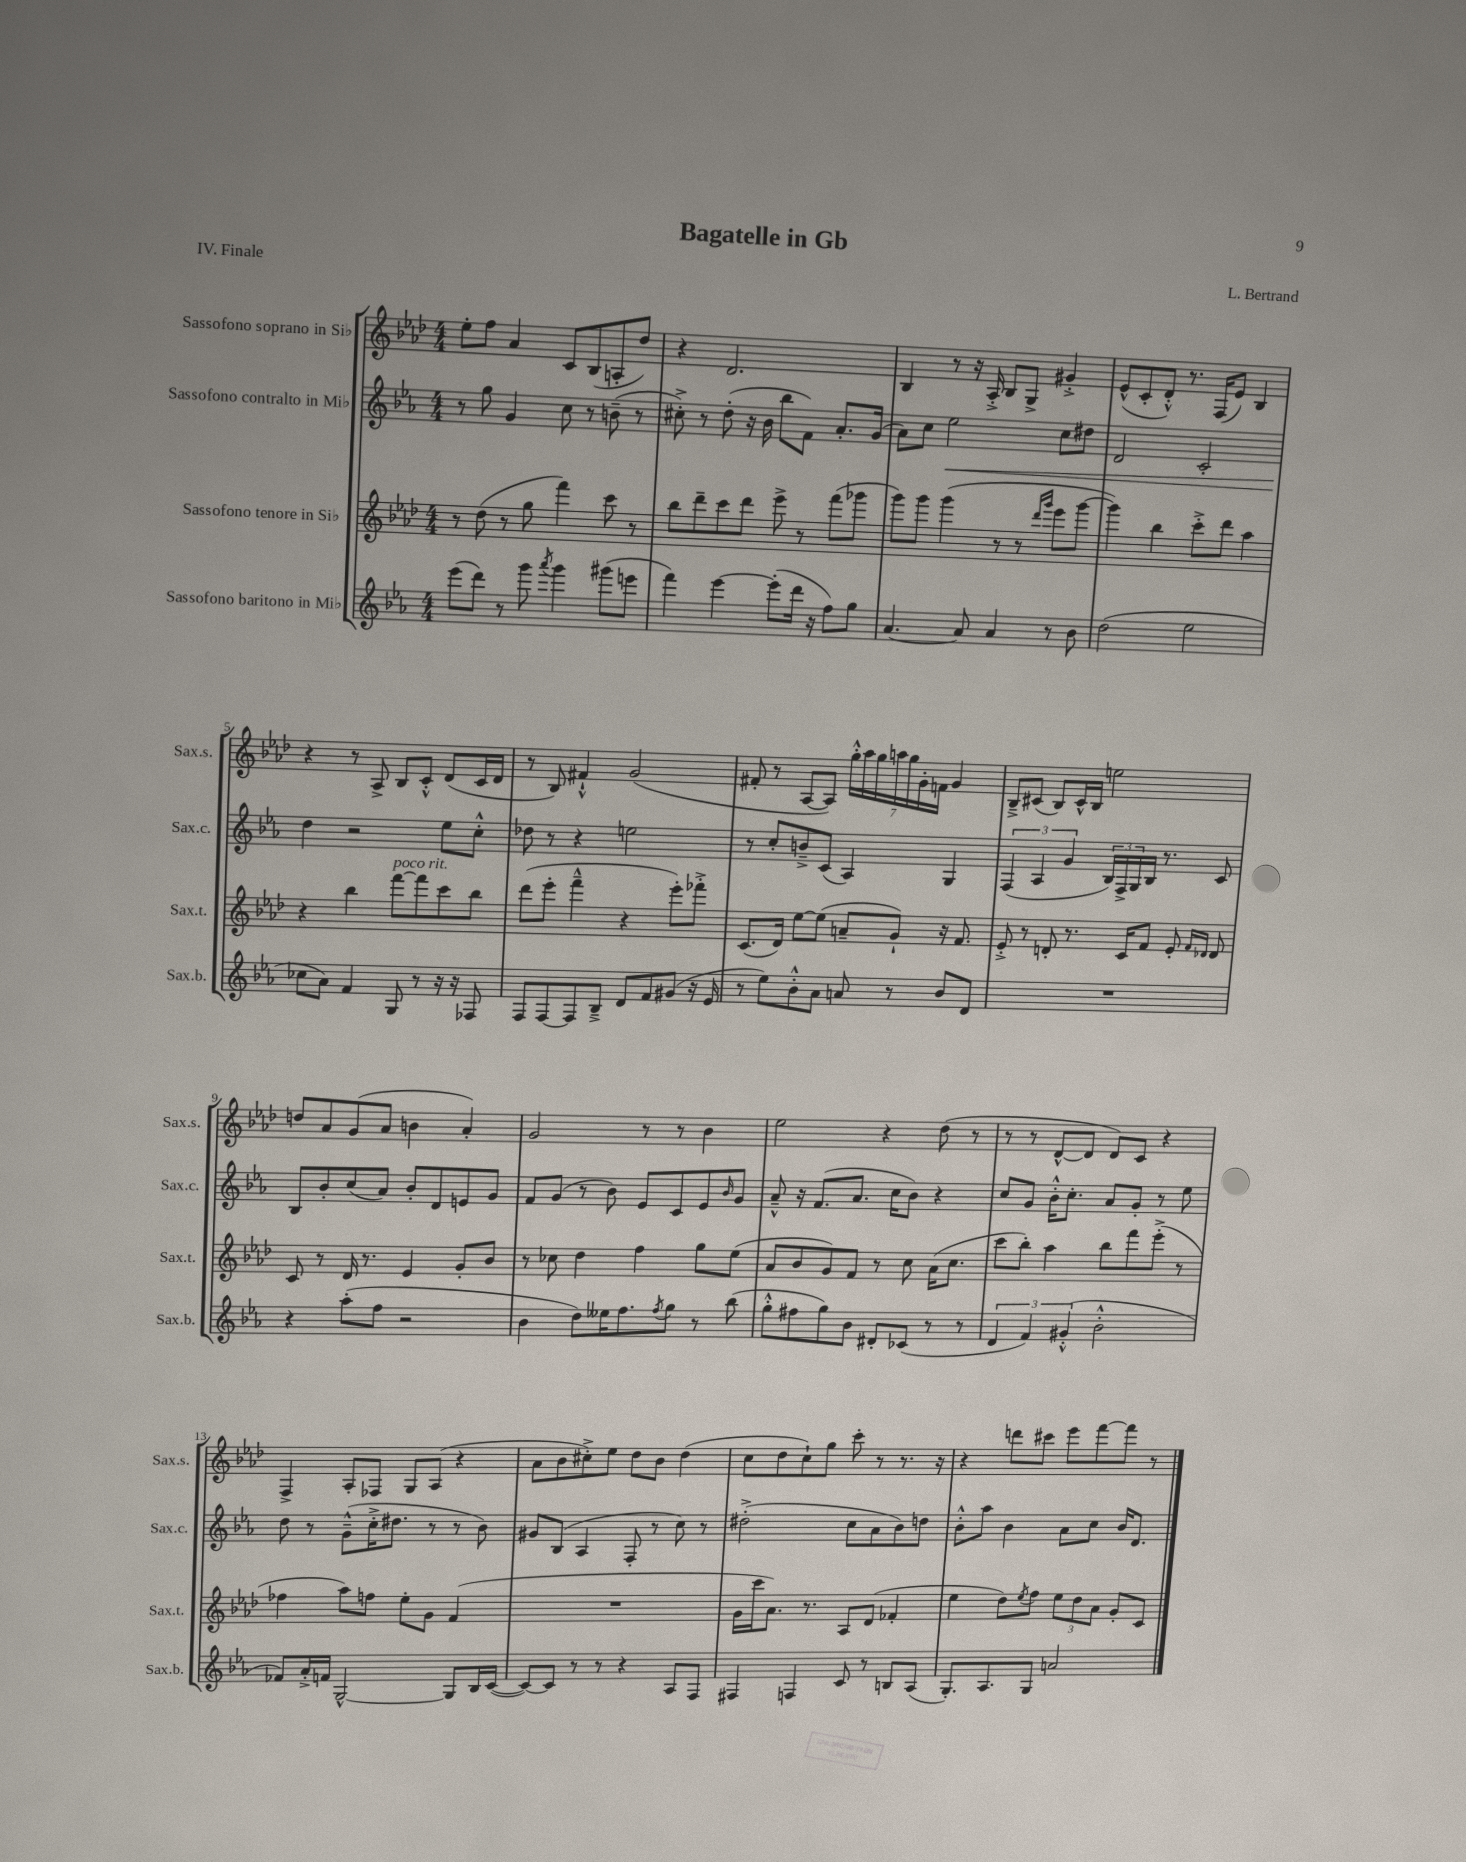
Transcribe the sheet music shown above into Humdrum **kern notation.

**kern	**kern	**kern	**dynam	**kern
*part4	*part3	*part2	*part2	*part1
*staff4	*staff3	*staff2	*staff2	*staff1
*I"Sassofono baritono in Mi♭	*I"Sassofono tenore in Si♭	*I"Sassofono contralto in Mi♭	*	*I"Sassofono soprano in Si♭
*I'Sax.b.	*I'Sax.t.	*I'Sax.c.	*	*I'Sax.s.
*clefG2	*clefG2	*clefG2	*	*clefG2
*k[b-e-a-]	*k[b-e-a-d-]	*k[b-e-a-]	*	*k[b-e-a-d-]
*M4/4	*M4/4	*M4/4	*	*M4/4
=1	=1	=1	=1	=1
(8eee-\L	8r	8r	.	8ee-'\L
8ddd\J)	(8dd-\	8gg\	.	8ff\J
8r	8r	4g/	.	4a-/
8ggg\	8gg\	.	.	.
8qaaa-/	.	.	.	.
4ggg\	4fff\)	8cc\	.	8c/L
.	.	8r	.	(8B-/
(8ggg#X\L	8ccc\	(8bn~\	.	8An'/
8eeen\J	8r	8r	.	8dd-/J)
=2	=2	=2	=2	=2
4fff\)	8bb-\L	8cc#X'^\)	.	4r
.	8ddd-~\	8r	.	.
[4eee-\	8ccc\	(8dd'\	.	2.d-/
.	8ddd-\J	16r	.	.
.	.	16b-\	.	.
(8eee-'\L]	8eee-^\	8bb-\L	.	.
16ddd\Jk	8r	8f\J)	.	.
16r	.	.	.	.
8ff\L)	(8fff\L	8.a-'/L	.	.
8gg\J	8ggg-X\J	.	.	.
.	.	(16g/Jk	.	.
=3	=3	=3	=3	=3
[4.a-/	8ggg\L)	8a-\L)	.	4B-/
.	8ggg\J	8cc\J	.	.
!	!	!	!LO:HP:b	!
.	(4ggg\	2ee-\	<	8r
8a-/]	.	.	.	16r
.	.	.	.	16A-'^/
4a-/	8r	.	.	8B-/L
.	8r	.	.	8G^/J
.	16qqddd-/LL	.	.	.
.	16qqggg/JJ	.	.	.
8r	8eee-\L	8cc\L	.	4g#X'^/
8b-\	[8ggg\J	8dd#X\J	.	.
=4	=4	=4	=4	=4
(2dd\	4ggg\])	2d/	.	(8e-^^/L
.	.	.	.	8c'/
.	4bb-\	.	.	8d-'^^/J)
.	.	.	.	8.r
2ee-\	8ccc'^\L	2c'/	.	.
.	.	.	.	(16F/KL
.	8ddd-\J	.	.	8e-/J)
.	4aa-\	.	.	4B-/
!!LO:LB:g=z
=5	=5	=5	=5	=5
8cc-X\L	4r	4dd\	.	4r
8a-\J)	.	.	.	.
4f/	4bb-\	2r	[	8r
.	.	.	.	8A-^/
!	!LO:TX:a:i:t=poco rit.	!	!	!
8G/	[8fff\L	.	.	8B-/L
8r	8fff\]	.	.	8c'^^/J
16r	8ccc\	8ee-\L	.	(8d-/L
16r	.	.	.	.
8F-X/	8bb-\J	8cc'^^\J	.	16c/L
.	.	.	.	16d-/JJ
=6	=6	=6	=6	=6
8F/L	(8ddd-\L	8dd-X\	.	8r
[8F/	8eee-'\J	8r	.	8B-/)
8F/]	4fff~^^\	4r	.	4f#X`^^/
8B-~^/J	.	.	.	.
8d/L	4r	2een\	.	(2g/
8f/	.	.	.	.
(8g#X/J	8eee-'\L)	.	.	.
16r	8fff-X'^\J	.	.	.
16e-/	.	.	.	.
=7	=7	=7	=7	=7
8r	(8.c/L	8r	.	8f#X'/
8ee-\L)	.	8cc'/L	.	8r
.	16d-/Jk)	.	.	.
8b-'^^\	[8ee-\L	8bn~^/	.	[8A-/L
8a-\J	(8ee-\J]	(8c/J	.	8A-/J])
8an/	8an~/L	4A-/)	.	28gg'^^\LL
.	.	.	.	28aa-\
.	.	.	.	28gg\
.	.	.	.	28aan\
8r	8g`/J)	.	.	.
.	.	.	.	28gg\
.	.	.	.	28g'\
.	.	.	.	28fn\JJ
8b-/L	16r	4G/	.	4g/
.	8.f/	.	.	.
8d/J	.	.	.	.
=8	=8	=8	=8	=8
1r	8e-'^/	(6F/	.	8B-~^/L
.	8r	.	.	(8c#X/J
.	.	6A-/	.	.
.	8dn'/	.	.	8B-/L)
.	.	6g/	.	.
.	8.r	.	.	16c#^^/L
.	.	.	.	16B-/JJ
.	.	24B-/LL)	.	2een\
.	.	24F^/	.	.
.	16c/KL	.	.	.
.	.	24G/	.	.
.	8f/J	16B-/JJ	.	.
.	.	8.r	.	.
.	8e-'/	.	.	.
.	16qqf/LL	.	.	.
.	16qqd-X/JJ	.	.	.
.	8d-/	8c/	.	.
!!LO:LB:g=z
=9	=9	=9	=9	=9
4r	8c/	8B-/L	.	8ddn/L
.	8r	8b-'/	.	8a-/
(8aa-'\L	16d-/	(8cc/	.	(8g/
.	8.r	.	.	.
8ff\J	.	8a-/J)	.	8a-/J
2r	4e-/	8b-'/L	.	4bn\
.	.	8d/	.	.
.	8g'/L	8en/	.	4a-'/)
.	8b-/J	8g/J	.	.
=10	=10	=10	=10	=10
4b-\	8r	8f/L	.	2g/
.	8cc-X\	(8g/J	.	.
8dd\L)	4dd-\	8r	.	.
16ee--X\K	.	8b-\)	.	.
8.ff\	.	.	.	.
.	4ff\	8e-/L	.	8r
8qff/	.	.	.	.
8gg\J	.	8c/	.	8r
8r	8gg\L	8e-/	.	4b-\
.	.	16qqb-/	.	.
(8bb-\	(8ee-\J	8g/J	.	.
=11	=11	=11	=11	=11
8gg'^^\L	8a-/L	8a-~^^/	.	2ee-\
8ff#X\	8b-/	16r	.	.
.	.	(8.f/L	.	.
8gg\)	8g/)	.	.	.
8b-\J	8f/J	8.a-/J	.	.
8d#X'/L	8r	.	.	4r
.	.	16cc\KL	.	.
(8c-X/J	8cc\	8b-\J)	.	.
8r	(16a-\KL	4r	.	(8dd-\
.	8.cc\J	.	.	.
8r	.	.	.	8r
=12	=12	=12	=12	=12
6d/	8ccc\L	8cc/L	.	8r
.	8bb-'\J)	8g/J	.	8r
6f/)	.	.	.	.
.	4aa-\	16b-'^^\KL	.	[8d-^^/L
.	.	8.cc'\J	.	.
(6g#X'^^/	.	.	.	.
.	.	.	.	8d-/J]
2b-'^^\	8bb-\L	8a-/L	.	8d-/L)
.	8fff\	8g'/J	.	8c/J
.	(8eee-'^\J	8r	.	4r
.	8r	8ee-\	.	.
!!LO:LB:g=z
=13	=13	=13	=13	=13
8f-X/L)	4ff-X\	8dd\	.	4F^/
16a-'^/L	.	8r	.	.
16fn/JJ	.	.	.	.
[2G^^/	8aa-\L)	(8g~^^\L	.	8A-'/L
.	8ffn\J	16cc'^\K	.	8F-X/J
.	.	8.dd#X\J	.	.
.	8ee-'\L	.	.	8G/L
.	8g\J	8r	.	(8A-/J
8G/L]	(4f/	8r	.	4r
16B-/L	.	8b-\)	.	.
([16c/JJ	.	.	.	.
=14	=14	=14	=14	=14
8c/L_)	1r	8g#X/L	.	8a-\L
8c/J]	.	(8B-/J	.	8b-\
8r	.	4A-/	.	8cc#X'^\)
8r	.	.	.	8ee-\J
4r	.	8F'/	.	8dd-\L
.	.	8r	.	8b-\J
8A-/L	.	8cc\)	.	(4dd-\
8F/J	.	8r	.	.
=15	=15	=15	=15	=15
4F#X/	16g\LL	(2dd#X'^\	.	8cc\L
.	16ccc\J	.	.	.
.	8.a-\J)	.	.	8dd-\
4Fn/	.	.	.	8cc`\)
.	8.r	.	.	.
.	.	.	.	8gg\J
8c/	8A-/L	8cc\L	.	8ccc'\
8r	(8d-/J	8a-\	.	8r
8Bn/L	4f-X'/	8b-\)	.	8.r
(8A-/J	.	8ddn\J	.	.
.	.	.	.	16r
=16	=16	=16	=16	=16
8.G'/L)	4ee-\	8b-'^^\L	.	4r
.	.	8aa-\J	.	.
8.A-/	.	.	.	.
.	8dd-\L)	4b-\	.	8dddn\L
.	8qee-/	.	.	.
8G/J	8ff\J	.	.	8ccc#X\J
2an/	12ee-\L	8a-\L	.	8eee-\L
.	12dd-\	.	.	.
.	.	8cc\J	.	[8fff\
.	12a-\J	.	.	.
.	8g'/L	16b-/KL	.	8fff\J]
.	.	8.d/J	.	.
.	8c/J	.	.	8r
==	==	==	==	==
*-	*-	*-	*-	*-
